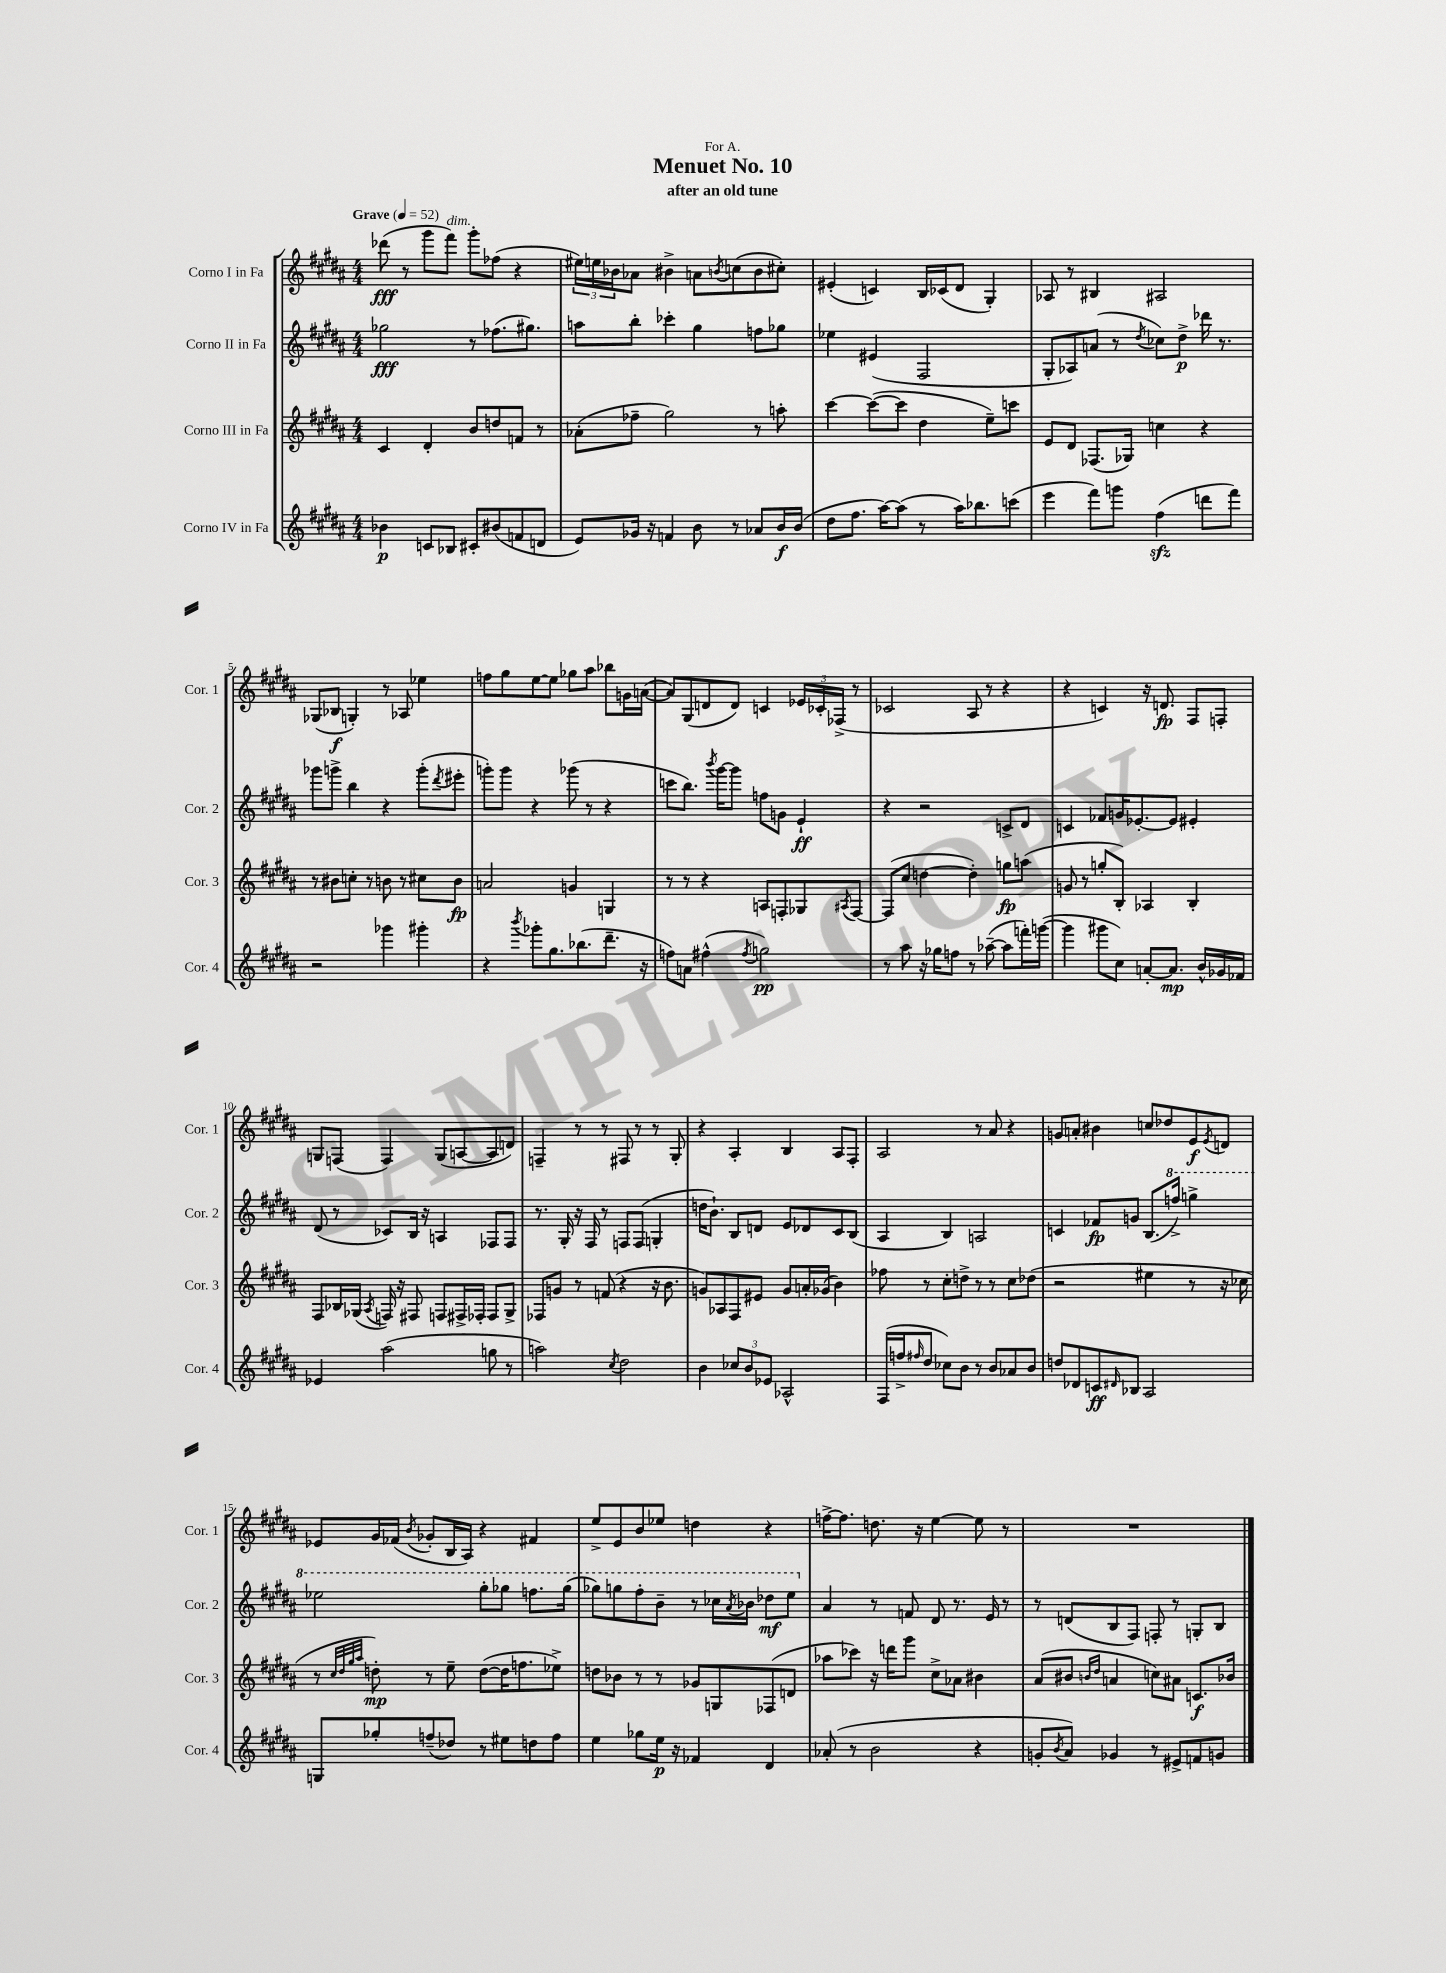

**kern	**kern	**kern	**kern
*staff4	*staff3	*staff2	*staff1
*clefG2	*clefG2	*clefG2	*clefG2
*k[f#c#g#d#a#]	*k[f#c#g#d#a#]	*k[f#c#g#d#a#]	*k[f#c#g#d#a#]
*M4/4	*M4/4	*M4/4	*M4/4
*MM52	*MM52	*MM52	*MM52
4b-	4c#	2gg-	(8ddd-
.	.	.	8r
8c	4d#'	.	8ggg#
8B-	.	.	8fff#)
8c#'	8b	8r	8ggg#'
(8b#	8dd	(8.ff-	(8ff-
8f	8f	.	4r
.	.	8.gg#)	.
8d	8r	.	.
=	=	=	=
8e)	(8a-'	8aa	24ee#)
.	.	.	24ee
.	.	.	24b-
16g-	8ff-~	8bb'	8a-
16r	.	.	.
4f	2gg#)	4ccc-'	4b#^
8b	.	4gg#	8a
.	.	.	8qb
8r	.	.	(8cc
8a-	8r	8ff	8b
16b	8aa'	8gg-	8cc#')
(16b	.	.	.
=	=	=	=
8dd#	[4ccc#	4ee-	(4e#'
8.ff#	.	.	.
.	(8ccc#_	(4e#	4c)
[16aa#)	.	.	.
(8aa#]	8ccc#]	.	.
8r	4dd#	2F#	16B
.	.	.	(16c-
16aa#)	.	.	8d#
8.bb-	.	.	.
.	8ee~)	.	4G#')
(8ccc	8ccc	.	.
=	=	=	=
4eee	8e	8G#'	8A-
.	8d#	8A-)	8r
8fff#)	(8.F-	(8a	4B#
8ggg	.	8r	.
.	16G-)	.	.
.	.	8qdd#	.
(4ff#	4cc	8cc-)	2A#
.	.	8dd#^	.
8ddd	4r	16ddd-	.
.	.	8.r	.
8fff#)	.	.	.
=	=	=	=
2r	8r	8ggg-	(8G-
.	8b#	8ggg^	8B-
.	8cc'	4bb	4G')
.	8r	.	.
4ggg-	8b	4r	8r
.	8r	.	8A-
4ggg#'	8cc#	(8ggg'	4ee-
.	.	8qddd#	.
.	8b	8eee#'	.
=	=	=	=
4r	2a	8ggg')	8ff
.	.	8ggg	8gg#
8qbbb	.	.	.
8ggg-'	.	4r	[8ee
8.gg#	.	.	8ee]
.	4g	(8ggg-	8gg-
(8.bb-	.	.	.
.	.	8r	8aa#
8.ddd#~	4G	4r	8bb-
.	.	.	16g
16r	.	.	([16a
=	=	=	=
8ff)	8r	8ccc	8a])
8a	8r	8.bb)	(8G#
(4ff#^^	4r	.	8d
.	.	8qbbb	.
.	.	[16ggg#	.
.	.	8ggg#]	8d)
8qff#	.	.	.
2gg)	8A	8ff	4c
.	8F'	8g	.
.	8G-	4e`	24e-
.	.	.	24c-'
.	.	.	(24F-^
.	8qA#	.	.
.	[8F	.	8r
=	=	=	=
8r	(8F]	4r	2c-
8aa#	8cc#	.	.
16r	[4dd	2r	.
16gg-	.	.	.
8ff	.	.	.
8r	4dd'])	.	8A#
([8aa-~	.	.	8r
8aa-]	8gg	8c^	4r
16fff')	(8aa	8d#	.
([16ggg	.	.	.
=	=	=	=
4ggg]	8g	4c	4r
.	8r	.	.
8ggg#	8gg'	8f-	4c)
8cc#)	8B')	16g	.
.	.	[8.e-'	.
[8a'	4A-	.	16r
.	.	.	8.d
8.a]	.	8e-]	.
.	4B'	4e#'	8F#
16b^^	.	.	.
16g-	.	.	8F'
16f-	.	.	.
=	=	=	=
4e-	8F#	(8d#	8G
.	16B-	8r	(8F
.	(16G-	.	.
.	8qA#	.	.
(2aa#	16F)	8c-)	4F)
.	16r	.	.
.	8F#	16B	.
.	.	16r	.
.	8F	4A	(8G
.	16F#^	.	[8A
.	16F-'	.	.
8gg	8F-	8F-	8A]
8r	8G-^	8F-	8d)
=	=	=	=
2aa)	8F-	8.r	4F~
.	8g	.	.
.	.	16G#'	.
.	8r	16r	8r
.	.	16F#	.
.	(8f	8r	8r
8qcc#	.	.	.
2dd#	4r	8F	8F#
.	.	(8F	8r
.	16r	4G'	8r
.	8.b	.	.
.	.	.	8G#'
=	=	=	=
4b	8g)	16dd	4r
.	.	8.b`)	.
.	8A-	.	.
12cc-	8F#	8B	4A#'
12b	.	.	.
.	8e#	8d	.
12e-	.	.	.
2A-^^	8g	8e	4B
.	16a'	8d-	.
.	(16g-	.	.
.	4b)	8c#	8A#
.	.	(8B	8F#'
=	=	=	=
(16F#	8ff-	4A#	2A#
16ff^	.	.	.
16qqff#	.	.	.
8dd#	8r	.	.
8cc-)	8cc#'	4B)	.
8b	8dd^	.	.
8r	8r	2A	8r
8b	8r	.	8a#
8a-	8cc#	.	4r
8b	(8dd-	.	.
=	=	=	=
8dd	2r	4c	8g
8d-	.	.	8a'
8c	.	8f-	4b#
16qqd#	.	.	.
8B-	.	8g	.
2A#	4ee#	(8.B	8cc
.	.	.	8dd-
.	.	16fff^)	.
.	8r	4ggg^	8e
.	.	.	8qe
.	16r	.	8d
.	16cc-	.	.
=	=	=	=
8G	8r	2eee-	8e-
.	32qqcc#	.	.
.	32qqdd#	.	.
.	32qqgg#	.	.
.	32qqaa#	.	.
8gg-'	8dd')	.	16g#
.	.	.	(16f-
.	.	.	8qb
(8ff~	8r	.	8g-'
8dd-)	8ee~	.	16B
.	.	.	16A#)
8r	([8dd	8ggg#'	4r
8ee#	16dd]	8ggg-	.
.	8.ff	.	.
8dd	.	8.fff	4f#
8ff	8ee-^)	.	.
.	.	(16ggg-	.
=	=	=	=
4ee	8dd	8ggg-)	8ee^
.	8b-	8ggg	8e
8gg-	8r	8fff#'	8b
16ee	8r	8bb~	8ee-
16r	.	.	.
4f-	8g-	8r	4dd
.	8G	16ccc-	.
.	.	8qaa#	.
.	.	16bb-	.
4d#	(8F-	8ddd-	4r
.	8d	8eee	.
=	=	=	=
(8a-'	8aa-	4a#	[16ff^
.	.	.	8.ff]
8r	8ccc-)	.	.
2b	16r	8r	8.dd
.	16ddd	.	.
.	8ggg#	8f	.
.	.	.	16r
.	8cc#^	8d#	[4ee
.	8a-	8.r	.
4r	4b#	.	8ee]
.	.	16e	.
.	.	8r	8r
=	=	=	=
8g'	(8a#	8r	1r
8qb	.	.	.
8a#)	8b#	(8d	.
.	16qqb	.	.
.	16qqdd#	.	.
4g-	4a	8B	.
.	.	8F#)	.
8r	8cc)	8F'	.
8e#^	8a#	8r	.
8f	8.c	8G'	.
8g	.	8B	.
.	16b-	.	.
==	==	==	==
*-	*-	*-	*-
